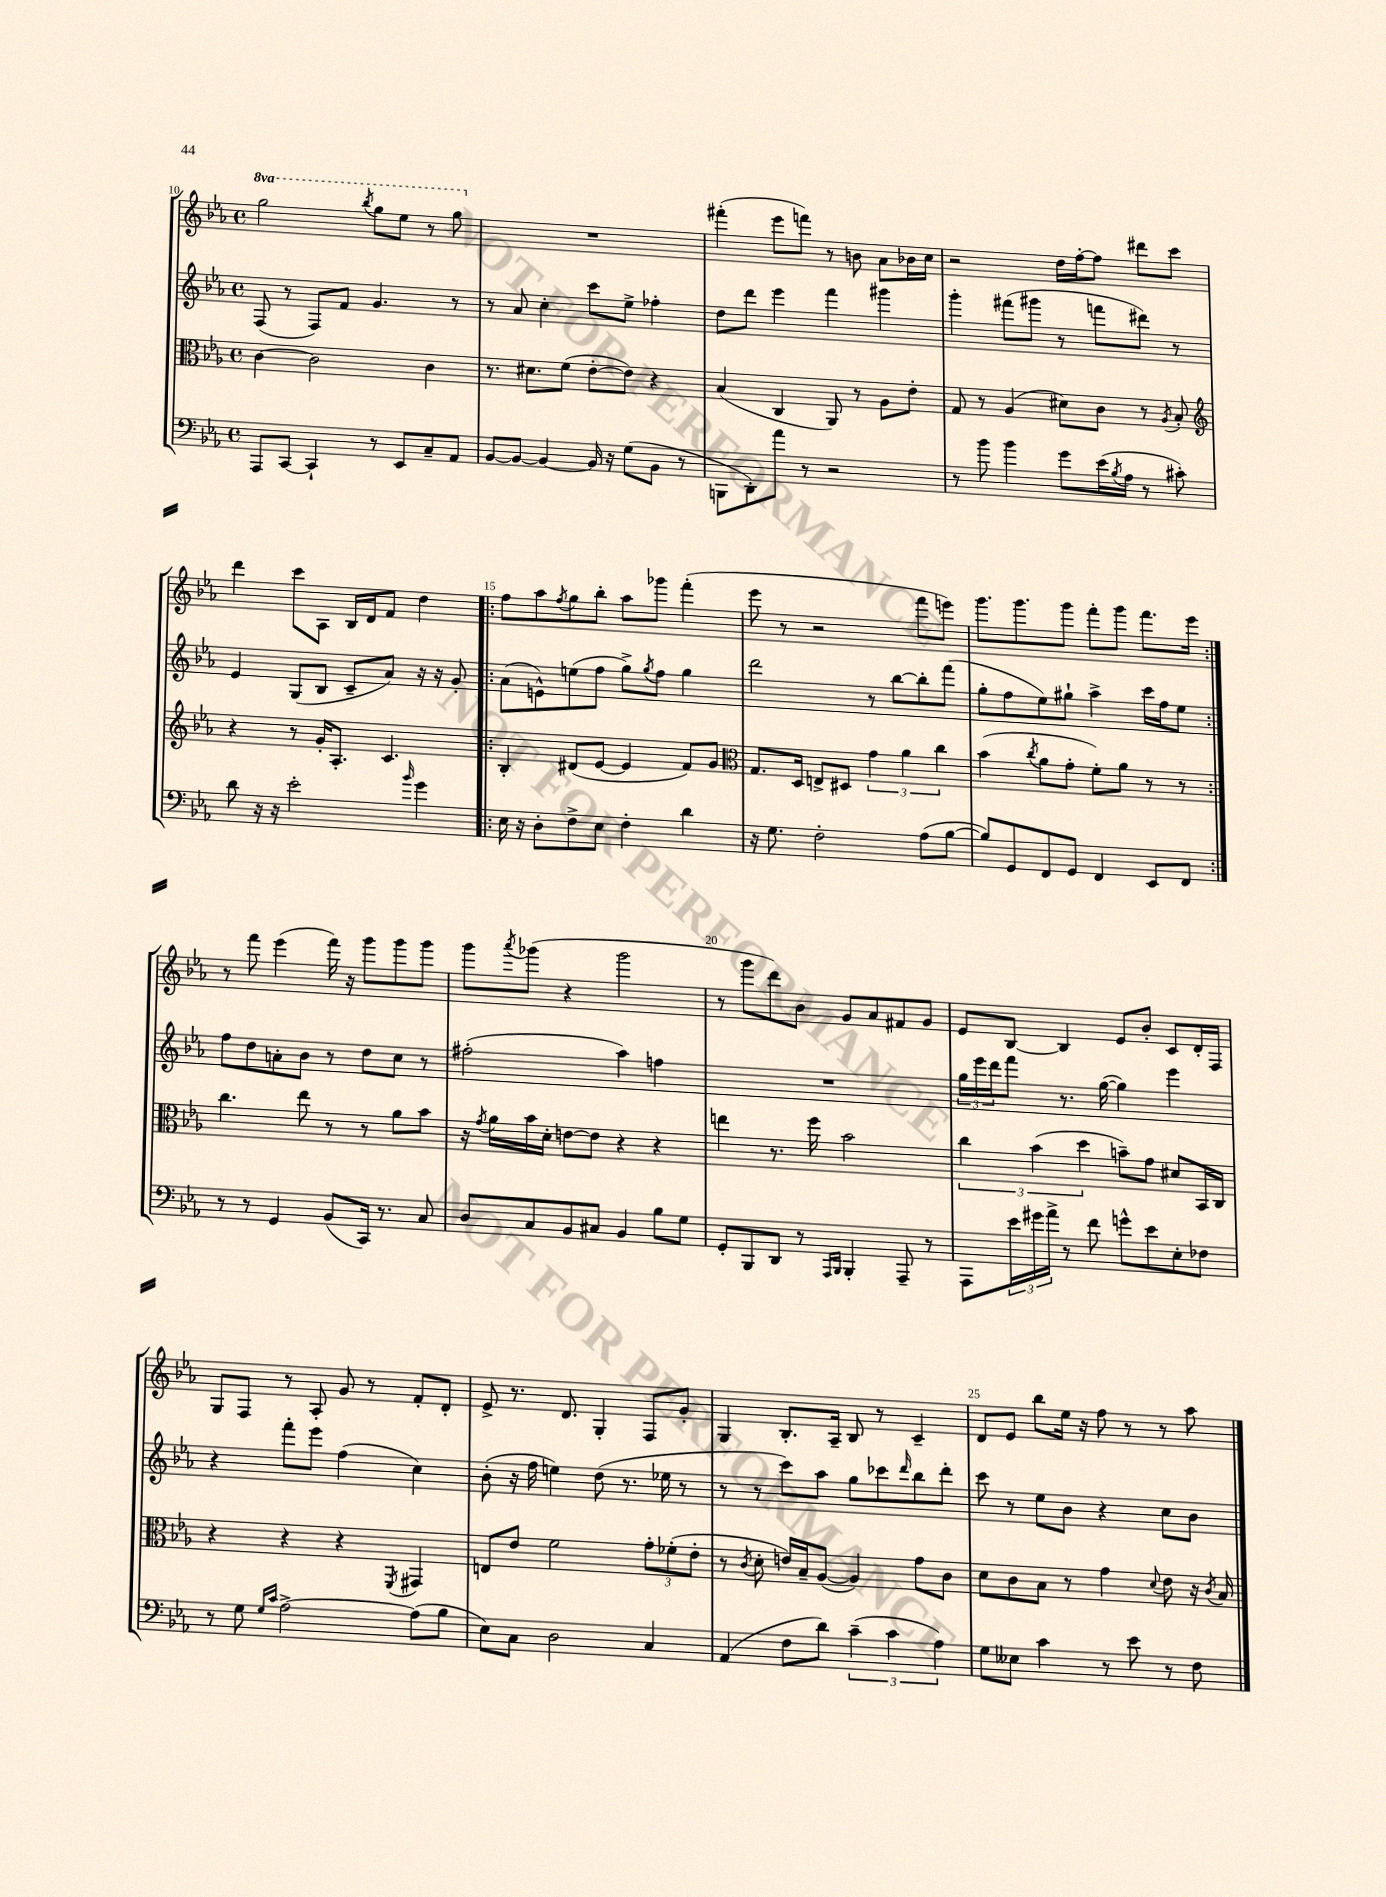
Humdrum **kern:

**kern	**kern	**kern	**kern
*staff4	*staff3	*staff2	*staff1
*clefF4	*clefC3	*clefG2	*clefG2
*k[b-e-a-]	*k[b-e-a-]	*k[b-e-a-]	*k[b-e-a-]
*M4/4	*M4/4	*M4/4	*M4/4
*met(c)	*met(c)	*met(c)	*met(c)
8AAA-	[4c	(8F	2ggg
[8CC	.	8r	.
4CC`]	2c]	8F)	.
.	.	8f	.
.	.	.	8qbbb-
8r	.	4.g	8ggg
8EE-	.	.	8eee-
8C~	4c	.	8r
8AA-	.	8r	8ggg
=	=	=	=
[8BB-	8.r	8r	1r
8BB-_	.	8a-	.
.	8.d#	.	.
4BB-_	.	4cc'	.
.	(8f	.	.
16BB-]	[8e-'	8ccc	.
16r	.	.	.
(8G	8e-])	8ee-^	.
8BB-	4r	4ff-'	.
8r	.	.	.
=	=	=	=
8BBB	(4B-	8dd	(4fff#'
8DD')	.	8ddd	.
8a-	4C	4eee-	8eee-
8r	.	.	8fff)
2r	8AA-)	4fff	8r
.	8r	.	8b
.	8A-	4ggg#	8a-
.	8e-'	.	16b-
.	.	.	16cc
=	=	=	=
8r	8G	4ggg'	2r
8b-	8r	.	.
4b-	(4A-	(8fff#	.
.	.	8ggg#	.
8g	8d#)	8r	16dd
.	.	.	[16ff'
(16e-	8c	8fff	8ff]
8qB-	.	.	.
16A-	.	.	.
8r	8r	8ddd#)	8ddd#
.	8qA-	.	.
8c#')	8B-'	8r	8ccc
=	=	=	=
*	*clefG2	*	*
8d	4r	4e-	4ddd
16r	.	.	.
16r	.	.	.
2e-'	8r	(8G	8ccc
.	16g'	8B-	8A-
.	8.A-'	.	.
.	.	8c~	16B-
.	.	.	16d
.	4.c	8a-)	8f
16qqb-	.	.	.
4g	.	16r	4dd
.	.	16r	.
.	.	8g'	.
=!|:	=!|:	=!|:	=!|:
16E-	4B-'	(8a-	8ff
16r	.	.	.
8D'	.	8e^^)	8aa-
.	.	.	8qff
8F^	(8d#	(8ee	8gg
8E-	[8e-	8ff	8bb-'
4F'	4e-]	8gg^)	8aa-
.	.	8qgg	.
.	.	8ff	8ggg-
4d	8f)	4gg	(4fff'
.	8g	.	.
=	=	=	=
*	*clefC3	*	*
16r	8.G	2ddd	8eee-
8.G	.	.	.
.	.	.	8r
.	16D	.	.
2F'	8E^	.	2r
.	8D#	.	.
.	6g	8r	.
.	.	[8bb-	.
.	6a-	.	.
(8A-	.	8bb-']	8fff
.	6cc	.	.
[8B-	.	(8fff	8eee)
=	=	=	=
8B-])	(4b-	8gg'	8.ggg
8GG	.	8ff	.
.	.	.	8.ggg
.	8qcc	.	.
8FF	8a-	8ee-)	.
8GG	8g'	8gg#`	8ggg
4FF	8f')	4aa-^	8fff'
.	8a-	.	8ggg
8EE-	8r	16ccc	8.fff
.	.	16ff	.
8FF	8r	8ee-	.
.	.	.	16eee-
=:|!	=:|!	=:|!	=:|!
8r	4.cc	8ff	8r
8r	.	8dd	8fff
4GG	.	8a'	(4eee-
.	8ee-	8b-	.
(8BB-	8r	8r	16fff)
.	.	.	16r
16CC)	8r	8dd	8ggg
8.r	.	.	.
.	8a-	8cc	8ggg
8C	8b-	8r	8ggg
=	=	=	=
8D	16r	(2ff#'	8ggg
.	8qg	.	.
.	16a-	.	.
.	.	.	8qaaa-
8C	16b-	.	(8ggg-
.	16d'	.	.
8BB-	[8e	.	4r
8C#	8e]	.	.
4BB-	4r	4aa-)	2ggg-
8B-	4r	4ff	.
8G	.	.	.
=	=	=	=
8GG'	4ee	1r	8r
8BBB-	.	.	8ggg
8DD	8.r	.	8ddd)
8r	.	.	8b-
.	16ff	.	.
16qqAAA-	.	.	.
16qqBBB-	.	.	.
4BBB-'	2b-	.	8g
.	.	.	8a-
8AAA-~	.	.	8f#
8r	.	.	8g
=	=	=	=
8AAA-	6cc	24gg	8e-
.	.	24eee-	.
.	.	24ddd	.
24e-	.	8fff	[8B-
24g#	(6b-	.	.
24a-^	.	.	.
8r	.	8.r	4B-]
.	6dd	.	.
8f	.	.	.
.	.	([16gg	.
8g^^	8b~)	4gg])	8e-
8e-	8g	.	8b-'
8E-'	8d#	4eee-	8c
8F-	16BB-	.	16d'
.	16C	.	16F
=	=	=	=
8r	4r	4r	8G
8G	.	.	8F
16qqG	.	.	.
16qqc	.	.	.
[2A-^	4r	8fff'	8r
.	.	8eee-	8A-'
.	4r	(4ff	8g
.	.	.	8r
.	8qFF	.	.
(8A-]	4GG#	4cc)	8f'
8B-	.	.	8d'
=	=	=	=
8E-)	8E	(8b-'	8e-^
8C	8e-	16r	8.r
.	.	16ff	.
2D	2f	4ee)	.
.	.	.	8.d
.	.	(8dd	4G'
.	.	8.r	.
4C	12g'	.	8F
.	.	16ee-	.
.	(12f-'	.	.
.	.	8r	8g'
.	12e-'	.	.
=	=	=	=
(4AA-	8r	8r	4G
.	8qc	.	.
.	8d'	8r	.
8F	16e)	8ccc)	8.B-'
.	16B-~	.	.
8d)	([8A-	8aa-	.
.	.	.	16A-~
(6c~	4A-])	8gg	8B-
.	.	8ccc-	8r
6c	.	.	.
.	.	16qqddd	.
.	8g	8bb-	4c~
6A-)	.	.	.
.	8c	8ddd'	.
=	=	=	=
8G	8d	8ccc	8d
8E--	8c	8r	8e-
4c	8B-	8ee-	8bb-
.	8r	8b-	16ee-
.	.	.	16r
8r	4g	4r	8ff
8e-	.	.	8r
.	8qqd	.	.
8r	8e-	8cc	8r
8F	16r	8b-	8aa-
.	8qc	.	.
.	16B-	.	.
==	==	==	==
*-	*-	*-	*-
